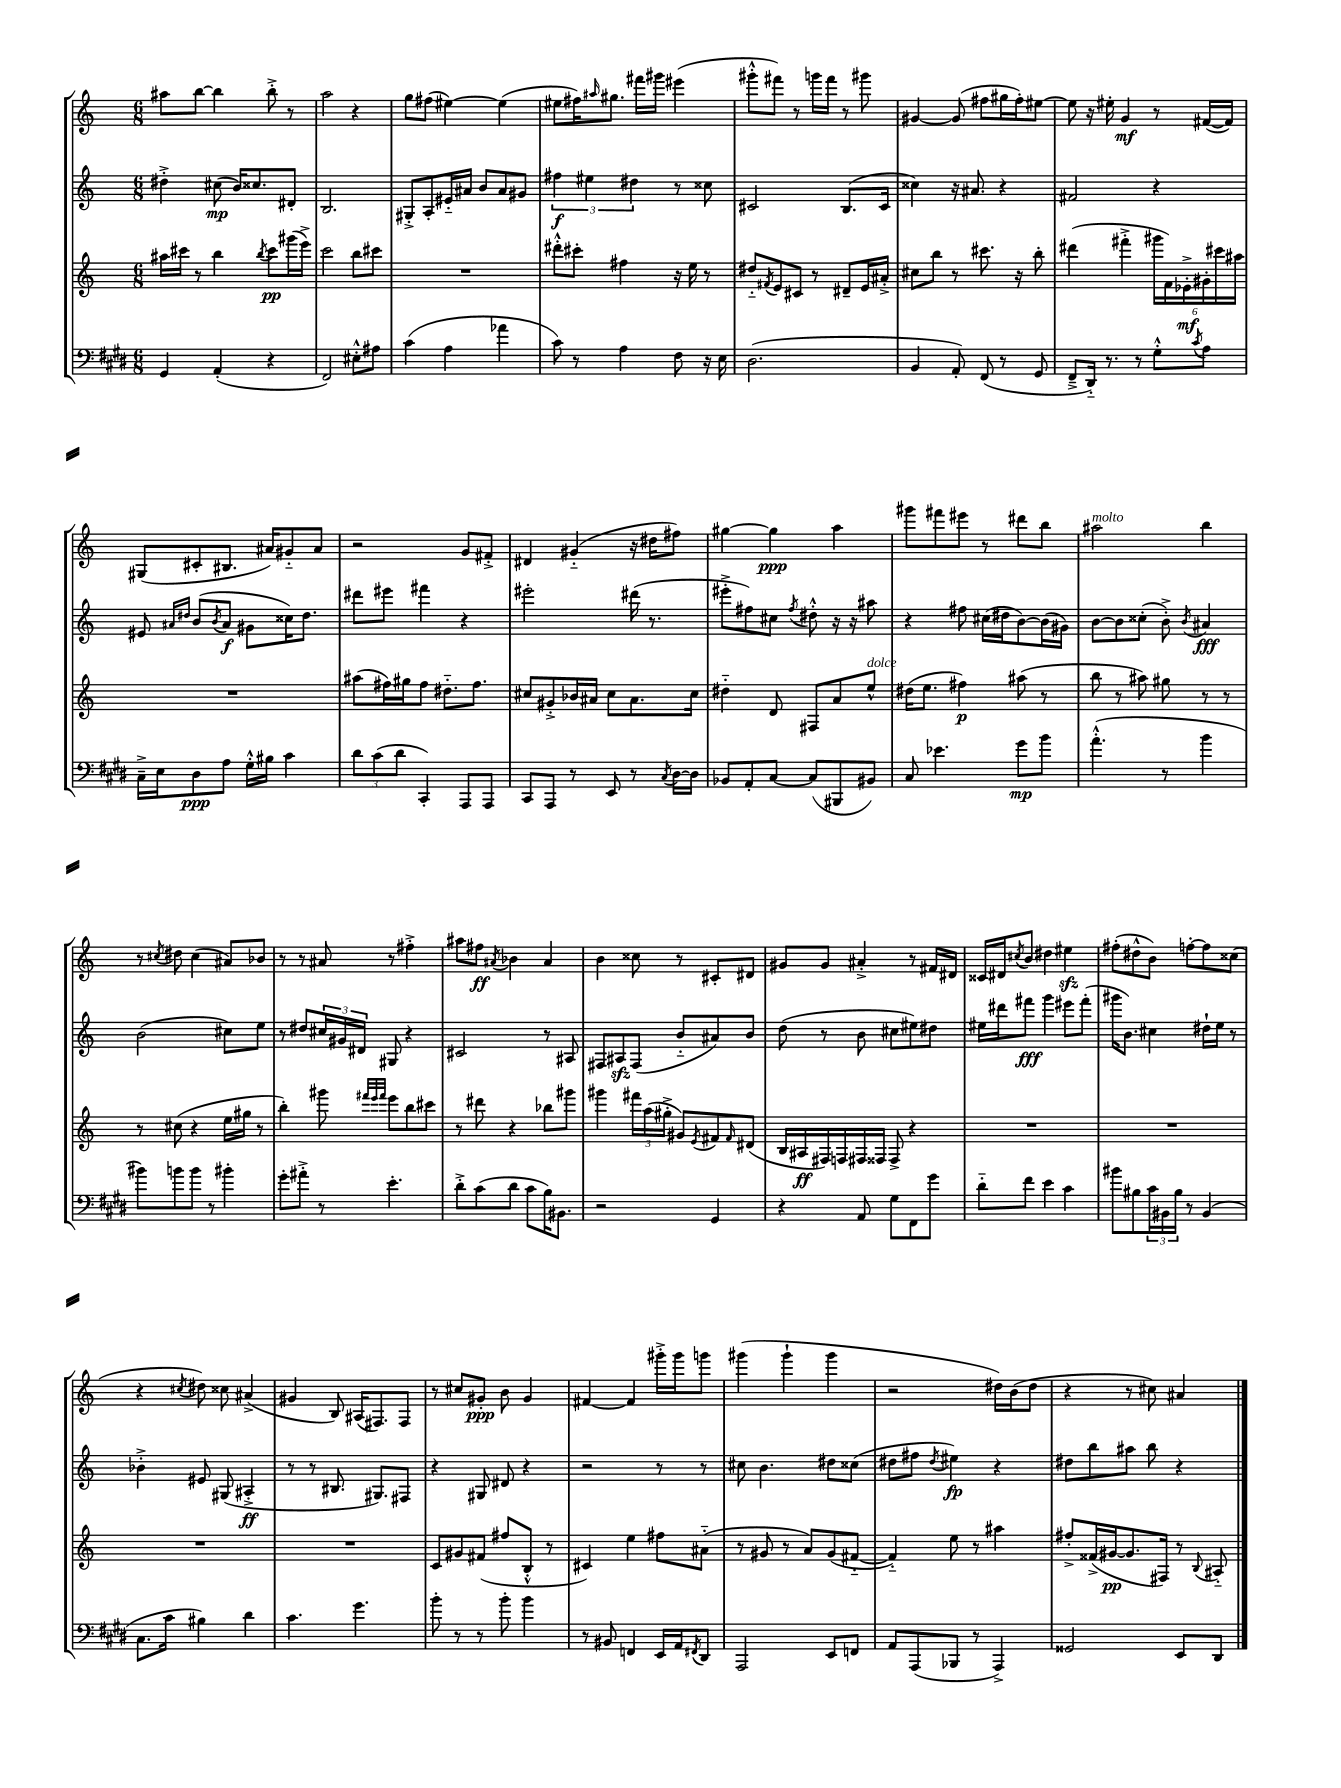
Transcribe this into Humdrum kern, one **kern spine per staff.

**kern	**dynam	**kern	**dynam	**kern	**dynam	**kern	**dynam
*part4	*part4	*part3	*part3	*part2	*part2	*part1	*part1
*staff4	*staff4	*staff3	*staff3	*staff2	*staff2	*staff1	*staff1
*clefF4	*	*clefG2	*	*clefG2	*	*clefG2	*
*k[f#c#g#d#]	*	*k[]	*	*k[]	*	*k[]	*
*M6/8	*	*M6/8	*	*M6/8	*	*M6/8	*
=108	=108	=108	=108	=108	=108	=108	=108
4GG#/	.	16aa#X\LL	.	4dd#X'^\	.	8aa#X\L	.
.	.	16ccc#X\JJ	.	.	.	.	.
.	.	8r	.	.	.	[8bb\J	.
(4AA'/	.	4bb\	.	(8cc#X\	mp	4bb\]	.
.	.	.	.	16b/KL)	.	.	.
.	.	.	.	8.cc##X/	.	.	.
.	.	8qbb/	.	.	.	.	.
4r	.	8ccc#\L	pp	.	.	8bb'^\	.
.	.	(16ggg#X\L	.	8d#X'/J	.	8r	.
.	.	16eee^\JJ)	.	.	.	.	.
=109	=109	=109	=109	=109	=109	=109	=109
2FF#/)	.	2ccc\	.	2.B/	.	2aa\	.
8E#X'^^\L	.	8bb\L	.	.	.	4r	.
8A#X\J	.	8ccc#X\J	.	.	.	.	.
=110	=110	=110	=110	=110	=110	=110	=110
(4c#\	.	2.r	.	8G#X'^/L	.	8gg\L	.
.	.	.	.	8A'/	.	(8ff#X\J	.
4A\	.	.	.	16e#X/L	.	[4ee#X\)	.
.	.	.	.	16a#X/JJ	.	.	.
.	.	.	.	8b/L	.	.	.
4a-X\	.	.	.	8a#/	.	(4ee#\]	.
.	.	.	.	8g#X/J	.	.	.
=111	=111	=111	=111	=111	=111	=111	=111
8c#\)	.	8ddd#X'^^\L	.	6ff#X\	f	8ee#X\L	.
8r	.	8ccc#X'\J	.	.	.	16ff#X\K)	.
.	.	.	.	6ee#X\	.	.	.
.	.	.	.	.	.	16qqaa#X/	.
.	.	.	.	.	.	8.gg#X\J	.
4A\	.	4ff#X\	.	.	.	.	.
.	.	.	.	6dd#X\	.	.	.
.	.	.	.	.	.	16fff#X\LL	.
.	.	.	.	.	.	16ggg#X\JJ	.
8F#\	.	16r	.	8r	.	(4eee#X\	.
.	.	16ee\	.	.	.	.	.
16r	.	8r	.	8cc##X\	.	.	.
16E\	.	.	.	.	.	.	.
=112	=112	=112	=112	=112	=112	=112	=112
(2.D#\	.	8dd#X/L	.	2c#X/	.	8ggg#X'^^\L	.
.	.	8qf#X/	.	.	.	.	.
.	.	8e/	.	.	.	8fff#X\J)	.
.	.	8c#X/J	.	.	.	8r	.
.	.	8r	.	.	.	16gggn\LL	.
.	.	.	.	.	.	16fff#\JJ	.
.	.	8d#X~/L	.	(8.B/L	.	8r	.
.	.	16e/L	.	.	.	8ggg#X\	.
.	.	16a#X'^/JJ	.	16c#/Jk	.	.	.
=113	=113	=113	=113	=113	=113	=113	=113
4BB/	.	8cc#X\L	.	4cc##X\)	.	[4g#X/	.
.	.	8bb\J	.	.	.	.	.
8AA'/)	.	8r	.	16r	.	(8g#/]	.
.	.	.	.	8.a#X/	.	.	.
(8FF#/	.	8.ccc#X\	.	.	.	8ff#X\L	.
8r	.	.	.	4r	.	16gg#X\L	.
.	.	16r	.	.	.	16ff#'\J)	.
8GG#/	.	8bb'\	.	.	.	[8ee#X\J	.
=114	=114	=114	=114	=114	=114	=114	=114
8FF#~^/L	.	(4ddd#X\	.	2f#X/	.	8ee#\]	.
16DD#/Jk)	.	.	.	.	.	16r	.
8.r	.	.	.	.	.	16ee#X'\	.
.	.	4fff#X'^\	.	.	.	4g/	mf
8r	.	.	.	.	.	.	.
8G#'^^\L	.	24ggg#X\LL	.	4r	.	8r	.
.	.	24f\)	.	.	.	.	.
.	.	24e-X'^\	mf	.	.	.	.
8qc#/	.	.	.	.	.	.	.
8A\J	.	24g#X'\	.	.	.	([16f#X/LL	.
.	.	24ccc#X\	.	.	.	.	.
.	.	.	.	.	.	16f#/JJ])	.
.	.	24aa#X\JJ	.	.	.	.	.
!!LO:LB:g=z
=115	=115	=115	=115	=115	=115	=115	=115
16C#~^\LL	.	2.r	.	8e#X/	.	(8G#X/L	.
16E\J	.	.	.	.	.	.	.
.	.	.	.	16qqa#X/LL	.	.	.
.	.	.	.	16qqdd#X/JJ	.	.	.
8D#\	ppp	.	.	(8b/L	.	8c#X'/	.
.	.	.	.	8qb/	.	.	.
8A\J	.	.	.	8a#/J	f	8.B#X/J	.
16G#'^^\LL	.	.	.	8g#X\L	.	.	.
16B#X\JJ	.	.	.	.	.	16a#X/KL)	.
4c#\	.	.	.	16cc##X\K)	.	8g#X/	.
.	.	.	.	8.dd#\J	.	.	.
.	.	.	.	.	.	8a#/J	.
=116	=116	=116	=116	=116	=116	=116	=116
12d#\L	.	(8aa#X\L	.	8ddd#X\L	.	2r	.
(12c#\	.	.	.	.	.	.	.
.	.	16ff#X\L)	.	8eee#X\J	.	.	.
12d#\J	.	.	.	.	.	.	.
.	.	16gg#X\J	.	.	.	.	.
4CC#'/)	.	8ff#\J	.	4fff#X\	.	.	.
.	.	8.dd#X\L	.	.	.	.	.
8AAA/L	.	.	.	4r	.	8g/L	.
.	.	8.ff#\J	.	.	.	.	.
8AAA/J	.	.	.	.	.	8f#X'^/J	.
=117	=117	=117	=117	=117	=117	=117	=117
8CC#/L	.	8cc#X/L	.	2eee#X'\	.	4d#X/	.
8AAA/J	.	8g#X'^/	.	.	.	.	.
8r	.	16b-X/L	.	.	.	(4g#X/	.
.	.	16a#X/JJ	.	.	.	.	.
8EE/	.	8cc#\L	.	.	.	.	.
8r	.	8.a#\	.	(16ddd#X\	.	16r	.
.	.	.	.	8.r	.	16dd#X\KL	.
8qC#/	.	.	.	.	.	.	.
[16D#\LL	.	.	.	.	.	8ff#X\J)	.
16D#\JJ]	.	16cc#\Jk	.	.	.	.	.
=118	=118	=118	=118	=118	=118	=118	=118
8BB-X/L	.	4dd#X\	.	8eee#X'^\L	.	[4gg#X\	.
8AA'/	.	.	.	8ff#X\)	.	.	.
[8C#/J	.	8d/	.	8cc#X\J	.	4gg#\]	ppp
.	.	.	.	8qff#/	.	.	.
(8C#/L]	.	8F#X/L	.	8dd#X'^^\	.	.	.
8BBB#X/	.	8a/	.	16r	.	4aa\	.
.	.	.	.	16r	.	.	.
!	!	!LO:TX:a:i:t=dolce	!	!	!	!	!
8BB#X/J)	.	8ee^^/J	.	8aa#X\	.	.	.
=119	=119	=119	=119	=119	=119	=119	=119
8C#/	.	(16dd#X\KL	.	4r	.	8ggg#X\L	.
.	.	8.ee\J	.	.	.	.	.
4.e-X\	.	.	.	.	.	8fff#X\	.
.	.	4ff#X\)	p	8ff#X\	.	8eee#X\J	.
.	.	.	.	(16cc#X\LL	.	8r	.
.	.	.	.	16dd#X\J	.	.	.
8g#\L	mp	(8aa#X\	.	[8b\)	.	8ddd#X\L	.
8b\J	.	8r	.	(16b\L]	.	8bb\J	.
.	.	.	.	16g#X\JJ)	.	.	.
=120	=120	=120	=120	=120	=120	=120	=120
!	!	!	!	!	!	!LO:TX:a:i:t=molto	!
(4.a'^^\	.	8bb\	.	[8b\L	.	2aa#X\	.
.	.	8r	.	8b\]	.	.	.
.	.	8aa#X\)	.	(8cc##X'\J	.	.	.
8r	.	8gg#X\	.	8b'^\)	.	.	.
.	.	.	.	8qb/	.	.	.
4b\	.	8r	.	4a#X/	fff	4bb\	.
.	.	8r	.	.	.	.	.
!!LO:LB:g=z
=121	=121	=121	=121	=121	=121	=121	=121
8b#X\L)	.	8r	.	(2b\	.	8r	.
.	.	.	.	.	.	8qcc#X/	.
8bn\	.	(8cc#X\	.	.	.	8dd#X\	.
8b\J	.	4r	.	.	.	(4cc#\	.
8r	.	.	.	.	.	.	.
4b#X'\	.	16ee\LL	.	8cc#X\L)	.	8a#X/L)	.
.	.	16gg#X\JJ	.	.	.	.	.
.	.	8r	.	8ee\J	.	8b-X/J	.
=122	=122	=122	=122	=122	=122	=122	=122
8g#'\L	.	4bb'\)	.	8r	.	8r	.
8a#X'^\J	.	.	.	8dd#X/L	.	8r	.
8r	.	8ggg#X\	.	24cc#X/L	.	8a#X/	.
.	.	.	.	24g#X/	.	.	.
.	.	.	.	24d#X/JJ	.	.	.
.	.	32qqfff#X/LLL	.	.	.	.	.
.	.	32qqeee/	.	.	.	.	.
.	.	32qqfff#/JJJ	.	.	.	.	.
4.e'\	.	8eee\L	.	8G#X/	.	8r	.
.	.	8bb\	.	4r	.	4ff#X'^\	.
.	.	8ccc#X\J	.	.	.	.	.
=123	=123	=123	=123	=123	=123	=123	=123
8d#'^\L	.	8r	.	2c#X/	.	8aa#X\L	.
(8c#\	.	8ddd#X\	.	.	.	8ff#X\J	ff
.	.	.	.	.	.	8qa#X/	.
8d#\J	.	4r	.	.	.	4b-X\	.
8c#\L	.	.	.	.	.	.	.
16B\K)	.	8bb-X\L	.	8r	.	4a#/	.
8.BB#X\J	.	.	.	.	.	.	.
.	.	8ggg#X\J	.	8A#X/	.	.	.
=124	=124	=124	=124	=124	=124	=124	=124
2r	.	4ggg#X\	.	8F#X/L	.	4b\	.
.	.	.	.	8A#Xzz/	.	.	.
.	.	24fff#X\LL	.	(8F#/J	.	8cc##X\	.
.	.	(24aa\	.	.	.	.	.
.	.	24gg#X'^\JJ	.	.	.	.	.
.	.	8g#X/L)	.	8b/L	.	8r	.
.	.	8qe/	.	.	.	.	.
4GG#/	.	8f#X/	.	8a#X/)	.	8c#X'/L	.
.	.	16qqf#/	.	.	.	.	.
.	.	(8d#X/J	.	8b/J	.	8d#X/J	.
=125	=125	=125	=125	=125	=125	=125	=125
4r	.	16B/LL	.	(8dd\	.	8g#X/L	.
.	.	16A#X/	ff	.	.	.	.
.	.	16F#X/)	.	8r	.	8g#/J	.
.	.	16Fn/	.	.	.	.	.
8AA/	.	16F#X/	.	8b\	.	4a#X'^/	.
.	.	16F##X/JJ	.	.	.	.	.
8G#\L	.	8F##^/	.	8cc#X\L	.	.	.
8FF#\	.	4r	.	8ee#X\)	.	8r	.
8g#\J	.	.	.	8dd#X\J	.	16f#X/LL	.
.	.	.	.	.	.	16d#X/JJ	.
=126	=126	=126	=126	=126	=126	=126	=126
8d#\L	.	2.r	.	16ee#X\LL	.	16c##X/LL	.
.	.	.	.	16ddd#X\J	.	16d#X/J	.
.	.	.	.	.	.	8qcc#X/	.
8f#\J	.	.	.	8fff#X\J	fff	8b/J	.
4e\	.	.	.	4ggg\	.	4dd#X\	.
4c#\	.	.	.	8eee#X\L	.	4ee#Xzz\	.
.	.	.	.	(8fff#'\J	.	.	.
=127	=127	=127	=127	=127	=127	=127	=127
8b#X\L	.	2.r	.	16ggg#X\KL	.	(8ff#X'\L	.
.	.	.	.	8.b\J)	.	.	.
8B#X\	.	.	.	.	.	8dd#X^^\	.
24c#\L	.	.	.	4cc#X\	.	8b\J)	.
24BB#X\	.	.	.	.	.	.	.
24B#\JJ	.	.	.	.	.	.	.
8r	.	.	.	.	.	[8ffn'\L	.
(4BB#/	.	.	.	16dd#X`\LL	.	8ff\]	.
.	.	.	.	16ee\JJ	.	.	.
.	.	.	.	8r	.	(8cc##X\J	.
!!LO:LB:g=z
=128	=128	=128	=128	=128	=128	=128	=128
8.C#\L	.	2.r	.	4b-X'^\	.	4r	.
16c#\Jk	.	.	.	.	.	.	.
.	.	.	.	.	.	8qcc#X/	.
4B#X\)	.	.	.	8e#X/	.	8dd#X\)	.
.	.	.	.	(8G#X/	.	8cc##X\	.
4d#\	.	.	.	4A#X'^/	ff	(4a#X^/	.
=129	=129	=129	=129	=129	=129	=129	=129
4.c#\	.	2.r	.	8r	.	4g#X/	.
.	.	.	.	8r	.	.	.
.	.	.	.	8.B#X/	.	8B/)	.
4.g#\	.	.	.	.	.	(16A#X/KL	.
.	.	.	.	8.G#X/L)	.	8.F#X/)	.
.	.	.	.	8F#X/J	.	8F#/J	.
=130	=130	=130	=130	=130	=130	=130	=130
8b'\	.	8c/L	.	4r	.	8r	.
8r	.	8g#X/	.	.	.	8cc#X/L	.
8r	.	(8f#X/J	.	8G#X/	.	8g#X'/J	ppp
8b'\	.	8ff#X/L	.	8d#X/	.	8b\	.
4b\	.	8B'^^/J	.	4r	.	4g#/	.
.	.	8r	.	.	.	.	.
=131	=131	=131	=131	=131	=131	=131	=131
8r	.	4c#X/)	.	2r	.	[4f#X/	.
8BB#X/	.	.	.	.	.	.	.
4FFn/	.	4ee\	.	.	.	4f#/]	.
16EE/LL	.	8ff#X\L	.	8r	.	16ggg#X'^\LL	.
16AA/J	.	.	.	.	.	16ggg#\J	.
8qFF#X/	.	.	.	.	.	.	.
8DD#/J	.	(8a#X\J	.	8r	.	8gggn\J	.
=132	=132	=132	=132	=132	=132	=132	=132
2AAA/	.	8r	.	8cc#X\	.	(4ggg#X\	.
.	.	8g#X/	.	4.b\	.	.	.
.	.	8r	.	.	.	4ggg#`\	.
.	.	8a/L)	.	.	.	.	.
8EE/L	.	(8g#/	.	8dd#X\L	.	4ggg#\	.
8FFn/J	.	[8f#X/J	.	(8cc##X\J	.	.	.
=133	=133	=133	=133	=133	=133	=133	=133
8AA/L	.	4f#/])	.	8dd#X\L	.	2r	.
(8AAA/	.	.	.	8ff#X\J	.	.	.
.	.	.	.	8qdd#/	.	.	.
8BBB-X/J	.	8ee\	.	4ee#X\)	fp	.	.
8r	.	8r	.	.	.	.	.
4AAA^/)	.	4aa#X\	.	4r	.	16dd#X\LL)	.
.	.	.	.	.	.	(16b\J	.
.	.	.	.	.	.	8dd#\J	.
=134	=134	=134	=134	=134	=134	=134	=134
2GG##X/	.	8ff#X'^/L	.	8dd#X\L	.	4r	.
.	.	(16f##X^/L	.	8bb\	.	.	.
.	.	[16g#X/J	pp	.	.	.	.
.	.	8.g#/]	.	8aa#X\J	.	8r	.
.	.	.	.	8bb\	.	8cc#X\)	.
.	.	16F#X/Jk)	.	.	.	.	.
8EE/L	.	8r	.	4r	.	4a#X/	.
.	.	8qqB/	.	.	.	.	.
8DD#/J	.	8A#X/	.	.	.	.	.
==	==	==	==	==	==	==	==
*-	*-	*-	*-	*-	*-	*-	*-
